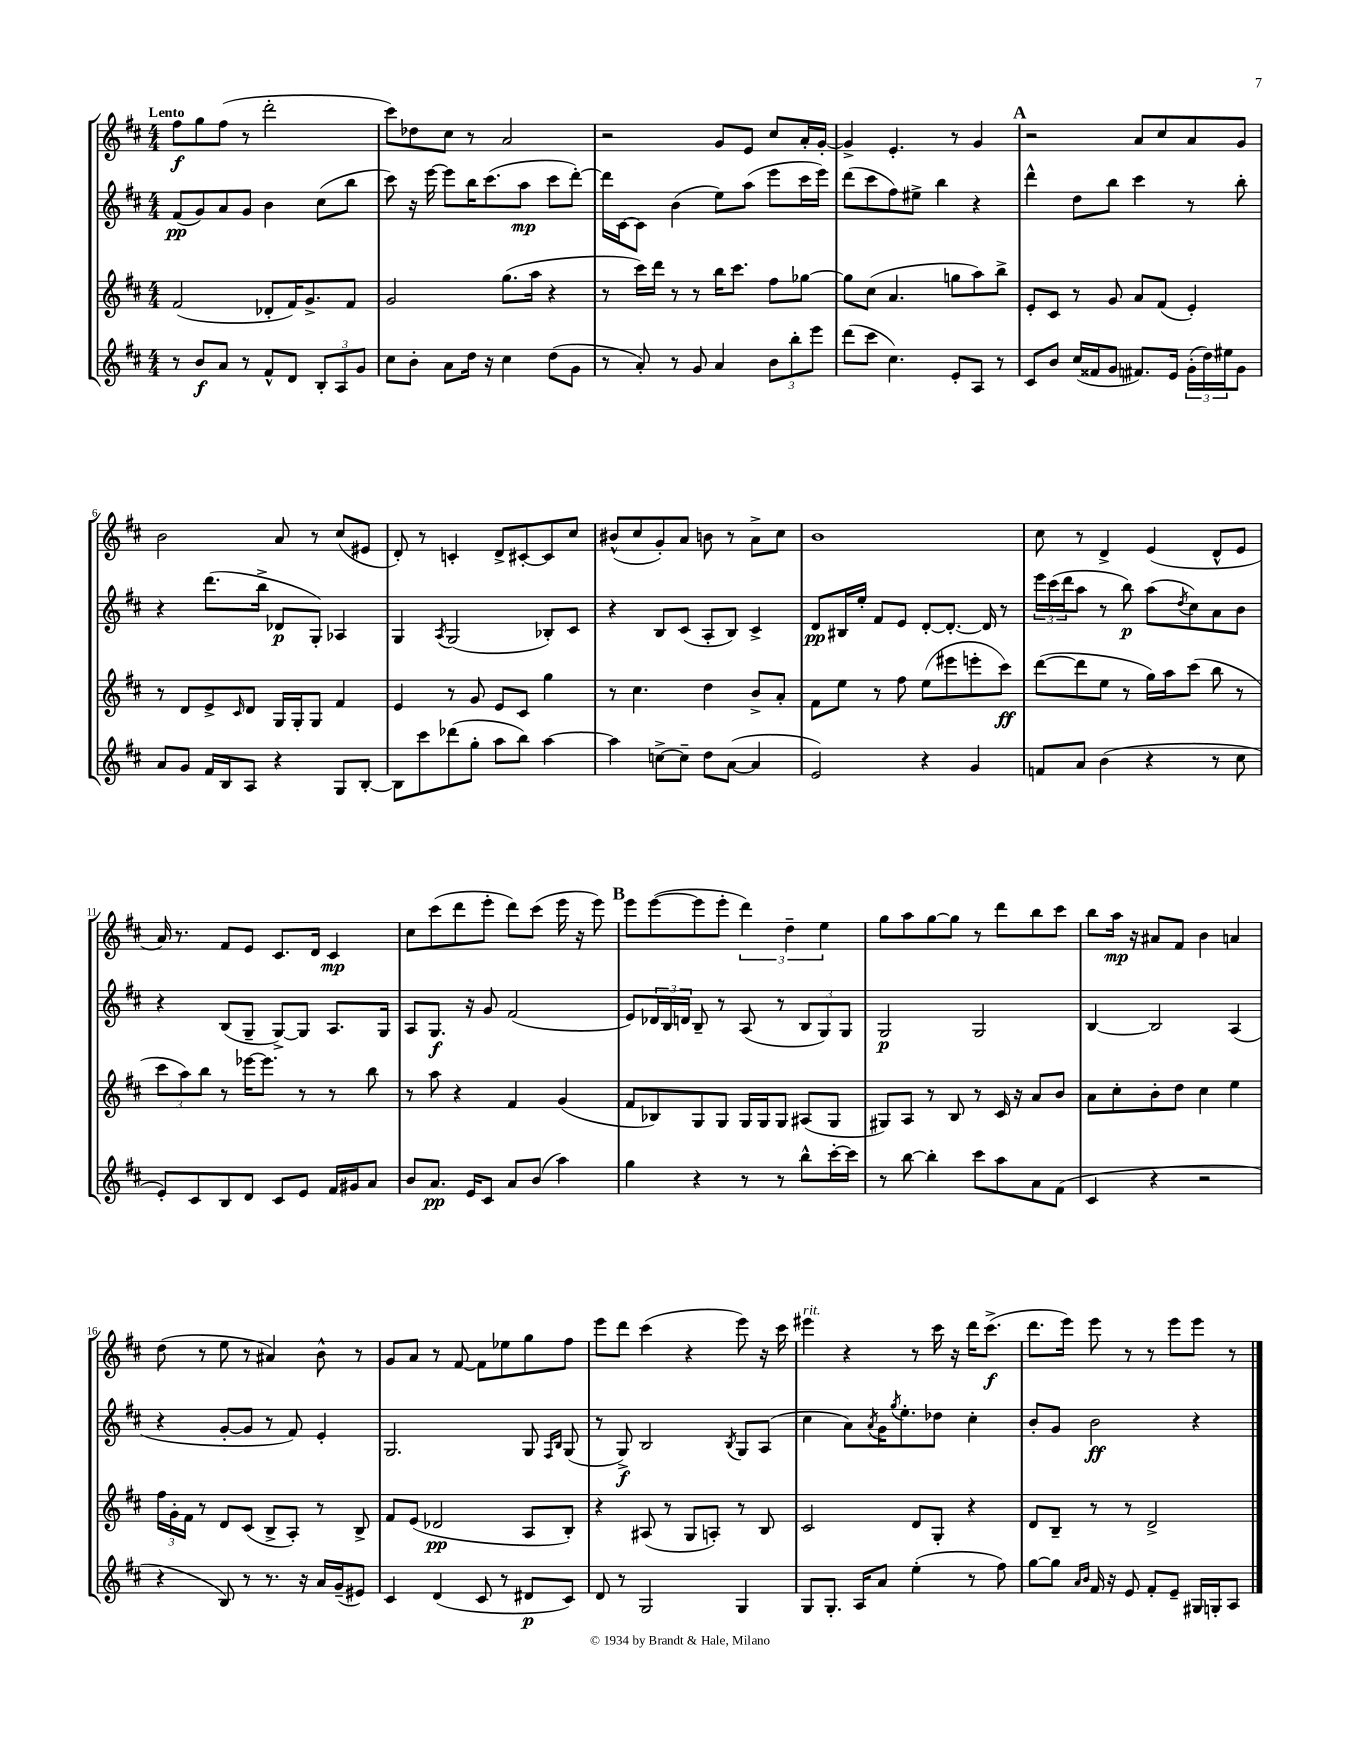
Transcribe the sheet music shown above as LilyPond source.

<<
\new StaffGroup <<
\new Staff = "s0" {
    \clef treble \key d \major \numericTimeSignature \time 4/4 \tempo "Lento"
    fis''8\f g''8 fis''8( r8 d'''2-. |
    cis'''8) des''8 cis''8 r8 a'2 |
    r2 g'8 e'8 cis''8 a'16-. g'16~-. |
    g'4-> e'4.-. r8 g'4 |
    \mark \markup { \bold "A" } r2 a'8 cis''8 a'8 g'8 |
    b'2 a'8 r8 cis''8( eis'8 |
    d'8-.) r8 c'4-. d'8-> cis'8~-. cis'8 cis''8 |
    bis'8-^( cis''8 g'8-.) a'8 b'8 r8 a'8-> cis''8 |
    b'1 |
    cis''8 r8 d'4-> e'4( d'8-^ e'8 |
    a'16) r8. fis'8 e'8 cis'8. d'16 cis'4\mp |
    cis''8 cis'''8( d'''8 e'''8-. d'''8) cis'''8( e'''16 r16 e'''8) |
    \mark \markup { \bold "B" } e'''8 e'''8~( e'''8 e'''8-. \tuplet 3/2 { d'''4) d''4-- e''4 } |
    g''8 a''8 g''8~ g''8 r8 d'''8 b''8 cis'''8 |
    b''8 a''16\mp r16 ais'8 fis'8 b'4 a'4 |
    d''8( r8 e''8 r8 ais'4) b'8-^ r8 |
    g'8 a'8 r8 fis'8~ fis'8 ees''8 g''8 fis''8 |
    e'''8 d'''8 cis'''4( r4 e'''8) r16 cis'''16 |
    eis'''4^\markup { \italic "rit." } r4 r8 cis'''16 r16 d'''16 cis'''8.->\f( |
    d'''8. e'''16) e'''8 r8 r8 e'''8 e'''8 r8 \bar "|." |
}
\new Staff = "s1" {
    \clef treble \key d \major \numericTimeSignature \time 4/4
    fis'8\pp( g'8) a'8 g'8 b'4 cis''8( b''8 |
    cis'''8) r16 e'''16~ e'''8 b''16 cis'''8.( a''8\mp cis'''8 d'''8~-.) |
    d'''16 cis'16~ cis'8 b'4( e''8) a''8( e'''8 cis'''16 e'''16) |
    d'''8( cis'''8 fis''8) eis''8-> b''4 r4 |
    \mark \markup { \bold "A" } d'''4-^ d''8 b''8 cis'''4 r8 b''8-. |
    r4 d'''8.( b''16-> des'8\p g8-.) aes4 |
    g4 \acciaccatura { a8 } g2( bes8-.) cis'8 |
    r4 b8 cis'8( a8-. b8) cis'4-> |
    d'8\pp bis16 e''16-. fis'8 e'8 d'8~-. d'8.~-. d'16 r8 |
    \tuplet 3/2 { e'''16 cis'''16( d'''16 } a''8 r8 b''8\p) a''8( \acciaccatura { d''8 } cis''8) a'8 b'8 |
    r4 b8( g8-- g8~->) g8 a8. g16 |
    a8 g8.\f r16 g'8 fis'2( |
    \mark \markup { \bold "B" } e'8) \tuplet 3/2 { des'16 b16 d'16 } b8-- r8 a8( r8 \tuplet 3/2 { b8 g8) g8 } |
    g2\p g2 |
    b4~ b2 a4( |
    r4 g'8~-. g'8 r8 fis'8) e'4-. |
    g2. g8 \grace { fis16 b16 } g8( |
    r8 g8->\f) b2 \acciaccatura { b8 } g8 a8( |
    cis''4 a'8) \acciaccatura { a'8 } g'16 \acciaccatura { g''8 } e''8.-. des''8 cis''4-. |
    b'8-. g'8 b'2\ff r4 \bar "|." |
}
\new Staff = "s2" {
    \clef treble \key d \major \numericTimeSignature \time 4/4
    fis'2( des'8-. fis'16) g'8.-> fis'8 |
    g'2 g''8.( a''16 r4 |
    r8 cis'''16) d'''16 r8 r8 b''16 cis'''8. fis''8 ges''8~ |
    ges''8 cis''8( a'4. g''8 a''8) b''8-> |
    \mark \markup { \bold "A" } e'8-. cis'8 r8 g'8 a'8 fis'8( e'4-.) |
    r8 d'8 e'8-> \grace { cis'16 } d'8 g16 g16-. g8 fis'4 |
    e'4 r8 g'8 e'8 cis'8 g''4 |
    r8 cis''4. d''4 b'8-> a'8-. |
    fis'8 e''8 r8 fis''8 e''8( eis'''8 e'''8-. cis'''8\ff) |
    d'''8~( d'''8 e''8 r8 g''16) a''16 cis'''8( b''8 r8 |
    \tuplet 3/2 { cis'''8 a''8) b''8 } r8 ees'''16~ ees'''8. r8 r8 b''8 |
    r8 a''8 r4 fis'4 g'4( |
    \mark \markup { \bold "B" } fis'8 bes8) g8 g8 g16 g16 g8 ais8( g8 |
    gis8) a8 r8 b8 r8 cis'16 r16 a'8 b'8 |
    a'8 cis''8-. b'8-. d''8 cis''4 e''4 |
    \tuplet 3/2 { fis''16 g'16-. fis'16 } r8 d'8 cis'8( b8-> a8-.) r8 b8-> |
    fis'8 e'8( des'2\pp a8 b8-.) |
    r4 ais8( r8 g8 a8-.) r8 b8 |
    cis'2 d'8 g8-. r4 |
    d'8 b8-- r8 r8 d'2-> \bar "|." |
}
\new Staff = "s3" {
    \clef treble \key d \major \numericTimeSignature \time 4/4
    r8 b'8\f a'8 r8 fis'8-^ d'8 \tuplet 3/2 { b8-. a8 g'8 } |
    cis''8 b'8-. a'8 d''16 r16 cis''4 d''8( g'8 |
    r8 a'8-.) r8 g'8 a'4 \tuplet 3/2 { b'8 b''8-. e'''8 } |
    d'''8( cis'''8 cis''4.) e'8-. a8 r8 |
    \mark \markup { \bold "A" } cis'8 b'8 cis''16( fisis'16 g'8 fis'8.) e'16 \tuplet 3/2 { g'16-.( d''16) eis''16 } g'8 |
    a'8 g'8 fis'16 b16 a8 r4 g8 b8~-. |
    b8 cis'''8 des'''8( g''8-. a''8 b''8) a''4~ |
    a''4 c''8~-> c''8-- d''8 a'8~( a'4 |
    e'2) r4 g'4 |
    f'8 a'8 b'4( r4 r8 cis''8 |
    e'8-.) cis'8 b8 d'8 cis'8 e'8 fis'16 gis'16 a'8 |
    b'8 a'8.\pp e'16 cis'8 a'8 b'8( a''4) |
    \mark \markup { \bold "B" } g''4 r4 r8 r8 b''8-^ cis'''16~-. cis'''16 |
    r8 b''8~ b''4-. cis'''8 a''8 a'8 fis'8( |
    cis'4 r4 r2 |
    r4 b8) r8 r8. r16 a'16 g'16--( eis'8) |
    cis'4 d'4( cis'8 r8 dis'8\p cis'8) |
    d'8 r8 g2 g4 |
    g8 g8.-. a16 a'8 e''4-.( r8 fis''8) |
    g''8~ g''8 \grace { a'16 b'16 } fis'16 r16 e'8 fis'8-. e'8-- gis16 g16-. a8 \bar "|." |
}
>>
>>
